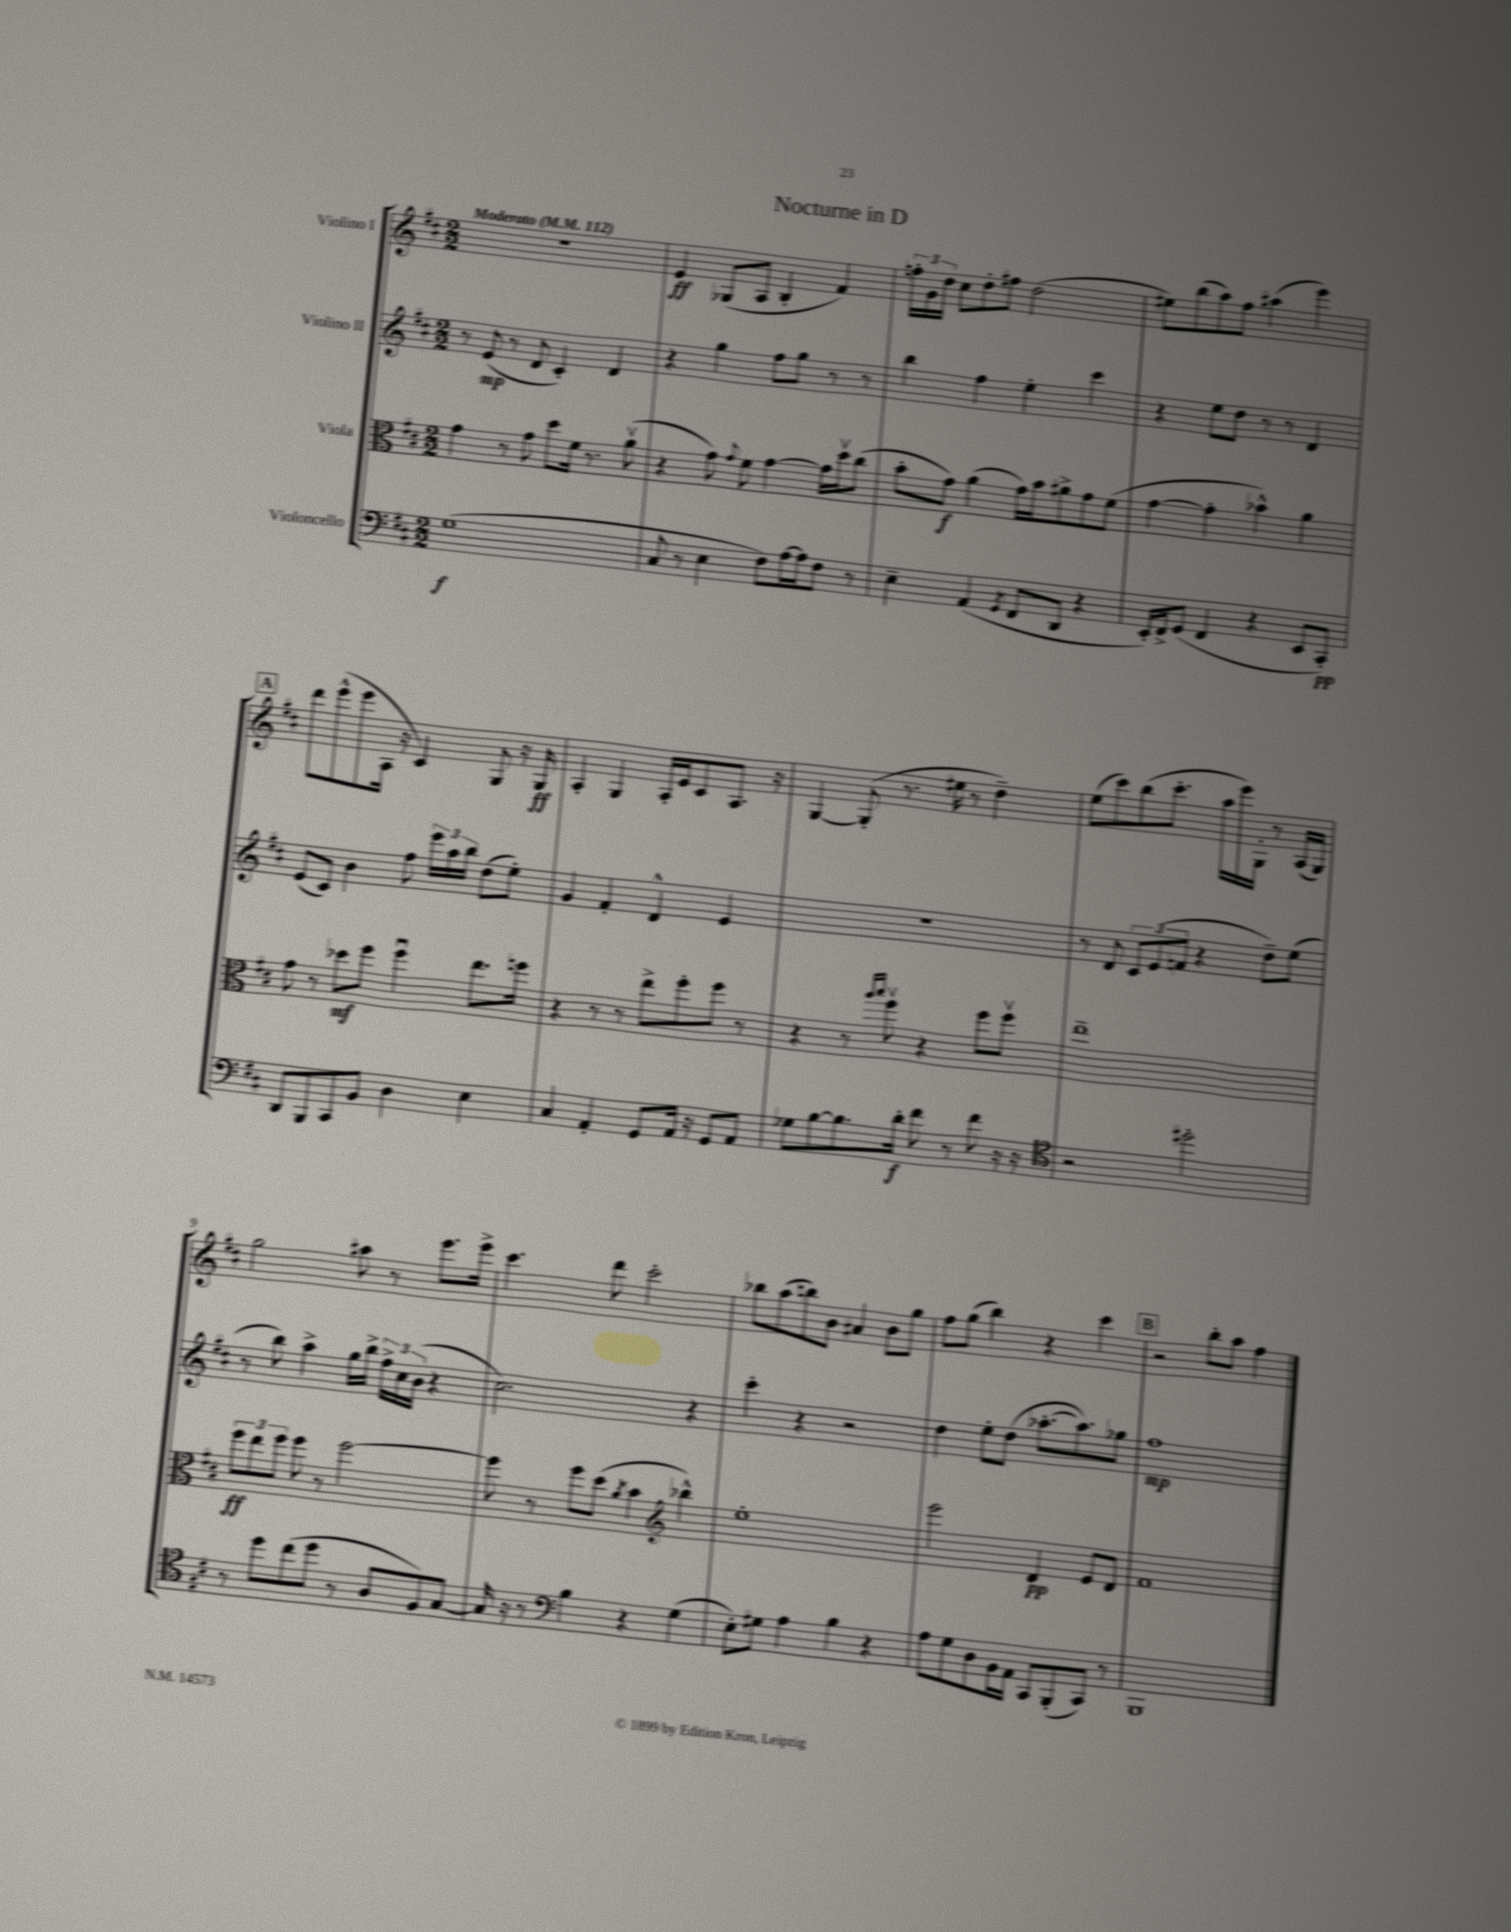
\header { title = "Nocturne in D" }
<<
\new StaffGroup <<
\new Staff = "s0" \with { instrumentName = "Violino I" } {
    \clef treble \key d \major \numericTimeSignature \time 2/2 \tempo "Moderato" 4 = 112
    \autoBeamOff R1 |
    e'4\ff ges8[( a8] b4-. fis'4) |
    \tuplet 3/2 { f''16[-. g'16 d''16] } cis''8[ d''8-. fis''8] d''2( |
    eis''8[) b''8( a''8) fis''8] ais''4( e'''4) |
    \mark \markup { \box "A" } d'''8[ e'''8-^( e'''8 a16] r16 cis'4) g8 r16 g16\ff |
    a4-. g4 a16[-. e'16 cis'8 a8.] r16 |
    g4~ g8-.( r8. eis''16 r8 d''4--) |
    e''8[( cis'''8) b''8( cis'''8.]-. a''16[ e'''16) g16]-. r8 a16[( g16]) |
    g''2 ais''8 r8 e'''8.[ e'''16]-> |
    cis'''4. d'''8 cis'''2-. |
    bes''8[ a''8( b''8) b'8] ais'4 b'8[ g''8] |
    fis''8[ g''8]( b''4) r4 cis'''4 |
    \mark \markup { \box "B" } r2 b''8[-. a''8] fis''4 \bar "|." |
}
\new Staff = "s1" \with { instrumentName = "Violino II" } {
    \clef treble \key d \major \numericTimeSignature \time 2/2
    \autoBeamOff r8 e'8\mp( r8 d'8 cis'4-.) d'4 |
    r4 g''4 fis''8[ g''8] r8 r8 |
    b''4 fis''4 e''4-. cis'''4 |
    r4 e''8[ d''8] r8 r8 d'4 |
    \mark \markup { \box "A" } e'8[( cis'8]) b'4 fis''8 \tuplet 3/2 { e'''16[ a''16 b''16] } d''8[( e''8]-.) |
    g'4 fis'4-. d'4-^ e'4 |
    R1 |
    r8 d'8 \tuplet 3/2 { cis'8[ e'8( f'8] } r4 d''8[--) e''8]( |
    r8 b''8) a''4-> g''16[ b''16]-> \tuplet 3/2 { fis''16[-> cis''16 b'16]( } r4 |
    cis''2.) r4 |
    cis'''4-. r4 r2 |
    d''4 e''8[-. d''8]( aes''8.[~-. aes''8.) ges''8] |
    \mark \markup { \box "B" } fis''1\mp \bar "|." |
}
\new Staff = "s2" \with { instrumentName = "Viola" } {
    \clef alto \key d \major \numericTimeSignature \time 2/2
    \autoBeamOff g'4 r8 g'8 d''8[ fis'16] r8. a'8\upbow( |
    r4 g'8) \appoggiatura { g'8 } fis'8 g'4~ g'16[ d''16\upbow cis''8]( |
    b'8[-. g'8]\f) a'4( g'16[) b'16 ais'8-> g'8 fis'8]( |
    g'4~ g'4-. bes'4-^) a'4 |
    \mark \markup { \box "A" } g'8 r8 des''8[\mf fis''8] fis''4\downbow e''8.[ f''16] |
    r4 r8 r8 e''8[-> fis''8-. fis''8] r8 |
    r4 r8 \grace { a''16[ b''16] } fis''8\upbow r4 fis''8[ fis''8]\upbow |
    e''1-- |
    \tuplet 3/2 { fis''8[\ff e''8 fis''8] } fis''8 r8 fis''2~ |
    fis''8 r8 fis''8[ d''8]( \acciaccatura { a'8 } b'4 \clef treble bes''4-^) |
    e''1-. |
    e'''2 d'4\pp e'8[ d'8] |
    \mark \markup { \box "B" } fis'1 \bar "|." |
}
\new Staff = "s3" \with { instrumentName = "Violoncello" } {
    \clef bass \key d \major \numericTimeSignature \time 2/2
    \autoBeamOff g1\f( |
    cis8 r8 e4 fis8[) a16~ a16 fis8] r8 |
    e4-- a,4( \acciaccatura { g,8 } fis,8[ d,8] r4 |
    e,16[-.) fis,16-> g,8]( fis,4 r4 e,8[ cis,8]-.\pp) |
    \mark \markup { \box "A" } d,8[ b,,8 cis,8 b,8] d4 e4 |
    cis4 a,4-. g,8[ a,16] r16 g,8[ a,8] |
    ges8[ b8~ b8. d'16]-.\f fis'8 r8 fis'8 r16 r16 |
    \clef tenor r2 dis''2-. |
    r8 d''8[ cis''8( d''8] r8 a8[ fis8) g8]~ |
    g16 r16 r8 \clef bass b4 r4 g4( |
    e8[-.) gis8] a4 b4 r4 |
    a8[ g8 d8 b,16 a,16] cis,8[ b,,8-.( cis,8]) r8 |
    \mark \markup { \box "B" } b,,1 \bar "|." |
}
>>
>>
